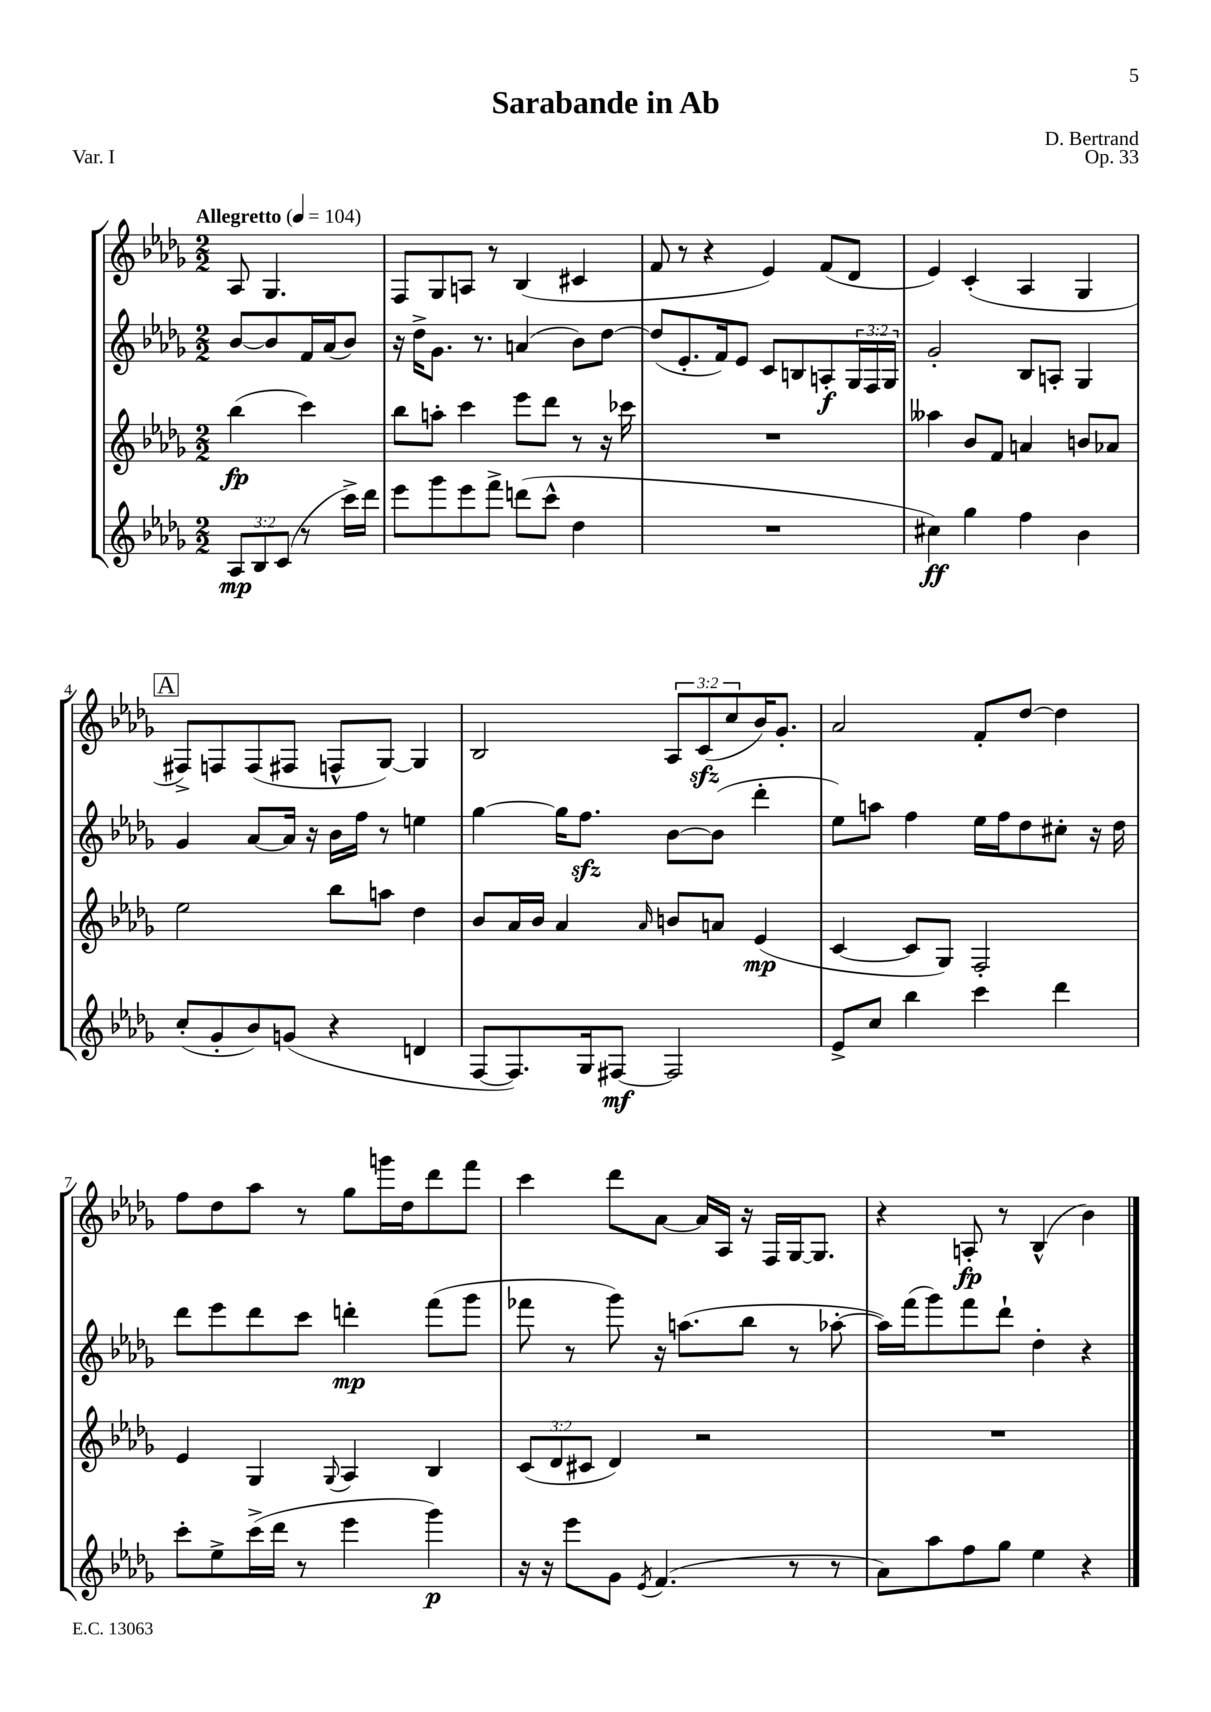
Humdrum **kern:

**kern	**kern	**kern	**kern
*staff4	*staff3	*staff2	*staff1
*clefG2	*clefG2	*clefG2	*clefG2
*k[b-e-a-d-g-]	*k[b-e-a-d-g-]	*k[b-e-a-d-g-]	*k[b-e-a-d-g-]
*M2/2	*M2/2	*M2/2	*M2/2
*MM104	*MM104	*MM104	*MM104
12A-/L	(4bb-\	[8b-/L	8A-/
12B-/	.	.	.
.	.	8b-/]	4.G-/
(12c/J	.	.	.
8r	4ccc\)	16f/L	.
.	.	(16a-/J	.
16ccc^\LL)	.	8b-/J)	.
16ddd-\JJ	.	.	.
=	=	=	=
8eee-\L	8bb-\L	16r	8F/L
.	.	16dd-^\LK	.
8ggg-\	8aa'\J	8.g-\J	8G-/
8eee-\	4ccc\	.	8A/J
.	.	8.r	.
8fff^\J	.	.	8r
(8ddd\L	8eee-\L	(4a/	(4B-/
8ccc^^\J	8ddd-\J	.	.
4dd-\	8r	8b-\L)	4c#/
.	16r	[8dd-\J	.
.	16ccc-\	.	.
=	=	=	=
1r	1r	(8dd-/]L	8f/
.	.	8.e-'/	8r
.	.	.	4r
.	.	16f/k)	.
.	.	8e-/J	.
.	.	8c/L	4e-/)
.	.	8B/	.
.	.	8A'/	(8f/L
.	.	24G-/L	8d-/J
.	.	24F/	.
.	.	24G-/JJ	.
=	=	=	=
4cc#\)	4aa--\	2g-'/	4e-/)
4gg-\	8b-/L	.	(4c'/
.	8f/J	.	.
4ff\	4a/	8B-/L	4A-/
.	.	8A'/J	.
4b-\	8b/L	4G-/	4G-/
.	8a-/J	.	.
=	=	=	=
(8cc'/L	2ee-\	4g-/	8F#^/L)
8g-'/	.	.	8F/
8b-/)	.	[8a-/L	(8F/
(8g/J	.	16a-/]Jk	8F#/J
.	.	16r	.
4r	8bb-\L	16b-\LL	8F^^/L
.	.	16ff\JJ	.
.	8aa\J	8r	[8G-/J)
4d/	4dd-\	4ee\	4G-/]
=	=	=	=
[8F/L	8b-/L	[4gg-\	2B-/
8.F/])	16a-/L	.	.
.	16b-/JJ	.	.
.	4a-/	16gg-\]LK	.
16G-/k	.	8.ff\J	.
[8F#/J	.	.	.
.	16qqa-/	.	.
2F#/]	8b/L	[8b-\L	12A-/L
.	.	.	(12c/
.	8a/J	(8b-\]J	.
.	.	.	12cc/
.	(4e-/	4ddd-'\	16b-/K)
.	.	.	8.g-'/J
=	=	=	=
8e-^/L	[4c/	8ee-\L)	2a-/
8cc/J	.	8aa\J	.
4bb-\	8c/]L	4ff\	.
.	8G-/J)	.	.
4ccc\	2F'/	16ee-\LL	8f'/L
.	.	16ff\J	.
.	.	8dd-\	[8dd-/J
4ddd-\	.	8cc#'\J	4dd-\]
.	.	16r	.
.	.	16dd-\	.
=	=	=	=
8ccc'\L	4e-/	8ddd-\L	8ff\L
8ee-^\	.	8eee-\	8dd-\
(16ccc^\L	4G-/	8ddd-\	8aa-\J
16ddd-\JJ	.	.	.
8r	.	8ccc\J	8r
.	8qqG-/	.	.
4eee-\	4A-/	4ddd'\	8gg-\L
.	.	.	16ggg\L
.	.	.	16dd-\J
4ggg-\)	4B-/	(8fff\L	8ddd-\
.	.	8ggg-\J	8fff\J
=	=	=	=
16r	(12c/L	8fff-\	4ccc\
16r	.	.	.
.	12d-/	.	.
8eee-\L	.	8r	.
.	12c#/J	.	.
8g-\J	4d-/)	8ggg-\)	8ddd-\L
8qe-/	.	.	.
(4.f/	.	16r	[8a-\J
.	.	(8.aa\L	.
.	2r	.	16a-/]LL
.	.	.	16A-/JJ
.	.	8bb-\J	16r
.	.	.	16F/LL
8r	.	8r	[16G-/J
.	.	.	8.G-/]J
8r	.	[8aa-'\	.
=	=	=	=
8a-\L)	1r	16aa-\]LL)	4r
.	.	(16fff\J	.
8aa-\	.	8ggg-\)	.
8ff\	.	8fff\	8A'/
8gg-\J	.	8ddd-`\J	8r
4ee-\	.	4dd-'\	(4B-^^/
4r	.	4r	4b-\)
==	==	==	==
*-	*-	*-	*-
